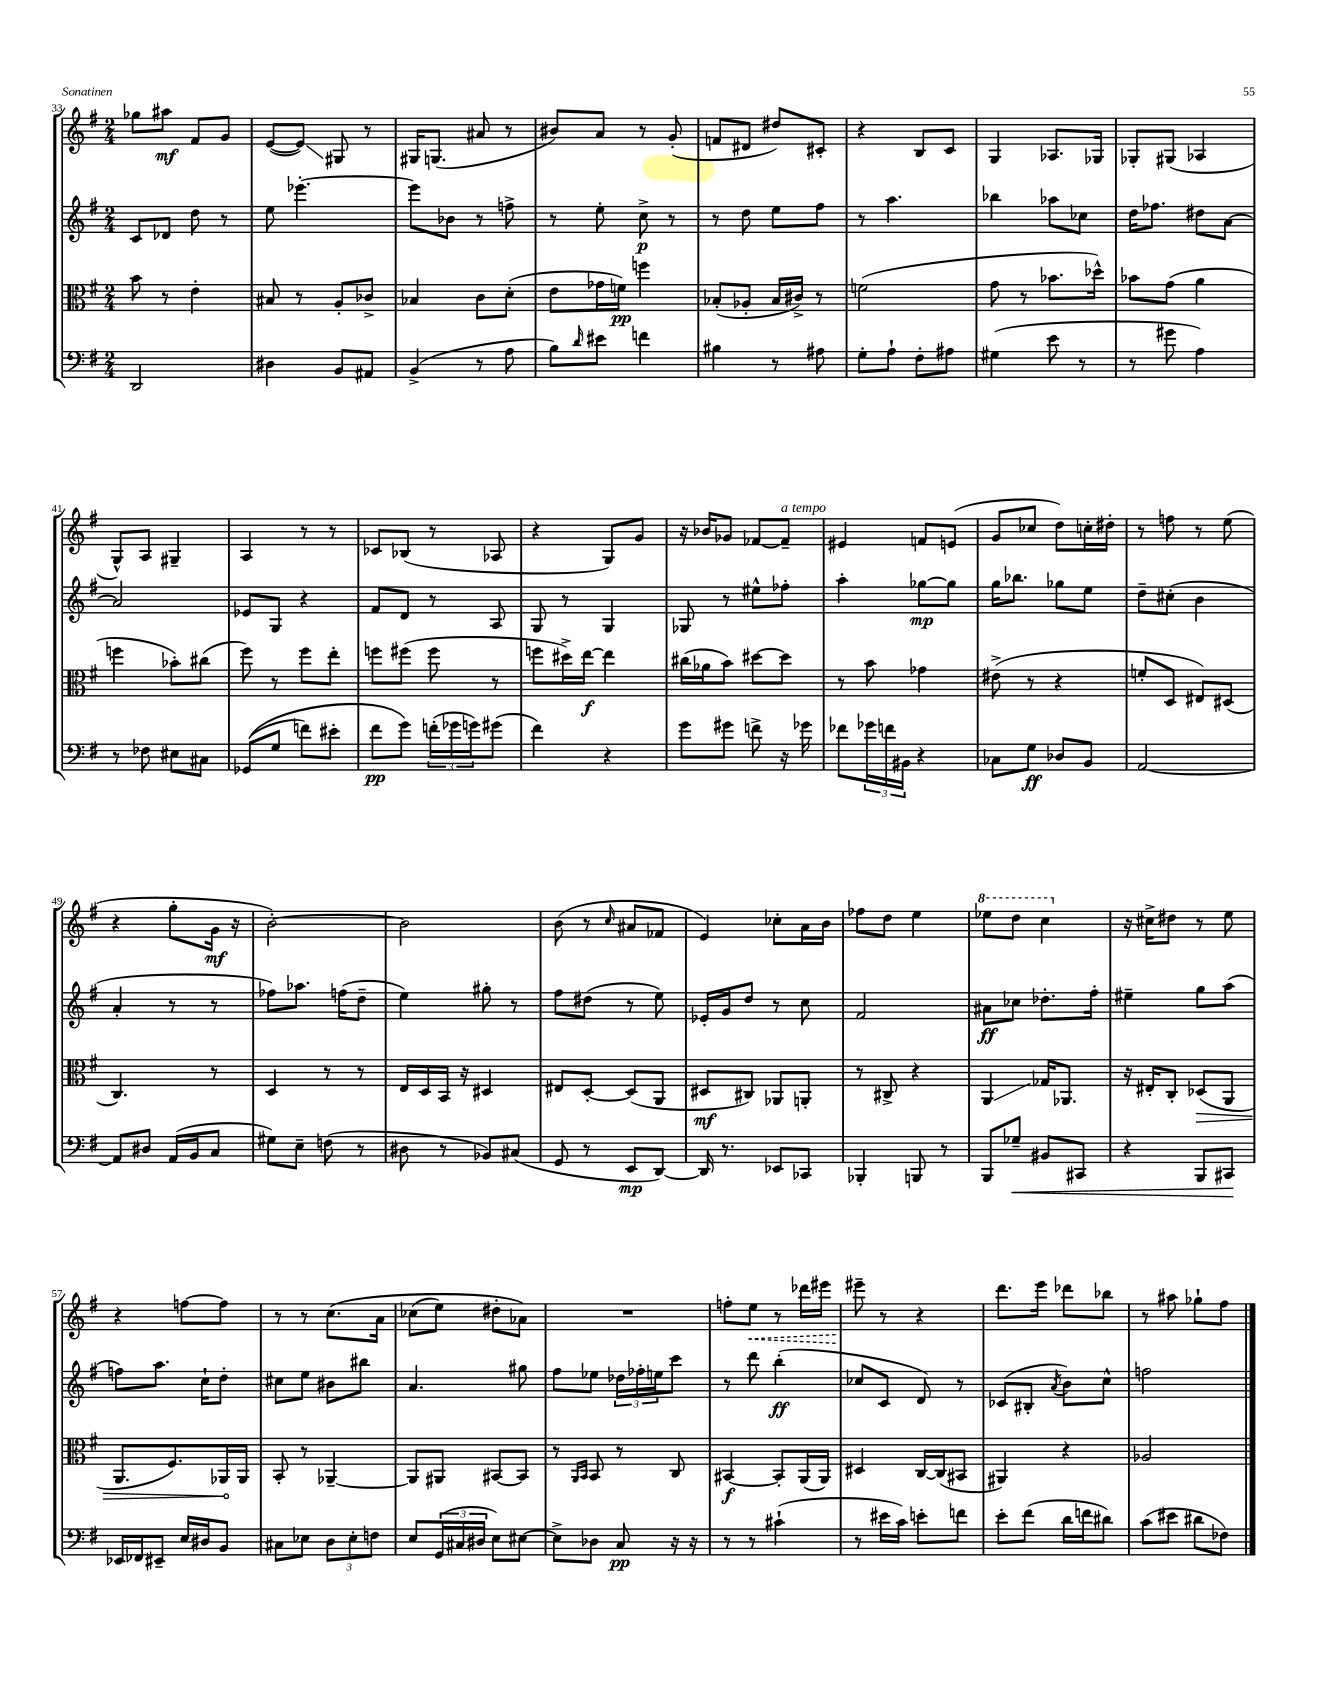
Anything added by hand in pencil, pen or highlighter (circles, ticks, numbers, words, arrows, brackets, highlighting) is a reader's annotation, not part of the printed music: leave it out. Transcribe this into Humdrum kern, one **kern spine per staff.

**kern	**kern	**kern	**kern
*staff4	*staff3	*staff2	*staff1
*clefF4	*clefC3	*clefG2	*clefG2
*k[f#]	*k[f#]	*k[f#]	*k[f#]
*M2/4	*M2/4	*M2/4	*M2/4
2DD	8b	8c	8gg-
.	8r	8d-	8aa#
.	4e'	8dd	8f#
.	.	8r	8g
=	=	=	=
4D#	8B#	8ee	([8e
.	8r	[4.eee-'	8e])
8BB	8A'	.	8G#
8AA#	8c-^	.	8r
=	=	=	=
(4BB^	4B-	8eee-]	16G#
.	.	.	(8.G
.	.	8b-	.
8r	8c	8r	8a#
8A	(8d'	8ff^	8r
=	=	=	=
8B)	8e	8r	8b#)
16qqd	.	.	.
8e#	16g-	8ee'	8a
.	16f)	.	.
4f	4ff	8cc^	8r
.	.	8r	(8g'
=	=	=	=
4B#	(8B-'	8r	8f
.	8A-'	8dd	8d#
8r	16B-	8ee	8dd#)
.	16c#^)	.	.
8A#	8r	8ff#	8c#'
=	=	=	=
8G'	(2f	8r	4r
8A`	.	4.aa	.
8F#'	.	.	8B
8A#	.	.	8c
=	=	=	=
(4G#	8g	4bb-	4G
.	8r	.	.
8e	8.b-	8aa-	8.A-
8r	.	8cc-	.
.	16dd-^^)	.	16G-
=	=	=	=
8r	8b-	16dd	8G-'
.	.	8.ff-	.
8g#	(8g	.	(8G#
4A)	4a	8dd#	4A-
.	.	[8a	.
=	=	=	=
8r	4ff	2a]	8G^^)
8F-	.	.	8A
8E#	8b-')	.	4G#~
8C#	(8cc#	.	.
=	=	=	=
&((8GG-	8ff#)	8e-	4A
8G	8r	8G	.
8f)	8ff#	4r	8r
8e#'	8ee'	.	8r
=	=	=	=
8f#	8ff	8f#	8c-
8g&)	(8ff#	8d	(8B-
(24f'	8ff#	8r	8r
24g-	.	.	.
24g)	.	.	.
(8g#	8r	8A	8A-
=	=	=	=
4f#)	8ff	8G	4r
.	16dd#^)	8r	.
.	[16ee	.	.
4r	4ee]	4G	8G)
.	.	.	8g
=	=	=	=
8g	(16cc#	8G-	16r
.	16a-	.	16b-
8g#	8b)	8r	8g-
8f^	[8dd#	8ee#^^	[8f-
16r	8dd#]	8ff-'	8f-~]
16g-	.	.	.
=	=	=	=
8f-	8r	4aa'	4e#
24g-	8b	.	.
24f	.	.	.
24BB#	.	.	.
4r	4g-	[8gg-	8f
.	.	8gg-]	(8e
=	=	=	=
8C-	(8e#^	16gg	8g
.	.	8.bb-	.
8G	8r	.	8cc-
8D-	4r	8gg-	8dd)
8BB	.	8ee	16cc'
.	.	.	16dd#'
=	=	=	=
[2AA	8f'	8dd~	8r
.	8D	(8cc#'	8ff
.	8E#)	4b	8r
.	(8D#	.	(8ee
=	=	=	=
8AA]	4.C)	4a'	4r
8D#	.	.	.
(16AA	.	8r	8gg'
16BB	.	.	.
8C	8r	8r	16g
.	.	.	16r
=	=	=	=
8G#)	4D	8ff-)	[2b')
8E~	.	8.aa-	.
(8F	8r	.	.
.	.	(16ff	.
8r	8r	8dd~	.
=	=	=	=
8D#	16E	4ee)	2b]
.	16D	.	.
8r	16BB	.	.
.	16r	.	.
8BB-)	4D#	8gg#'	.
(8C#	.	8r	.
=	=	=	=
8GG	8E#	8ff#	(8b
8r	[8D'	(8dd#	8r
.	.	.	16qqcc
8EE	(8D]	8r	8a#
[8DD)	8AA	8ee)	8f-
=	=	=	=
16DD]	8D#	16e-'	4e)
8.r	.	16g	.
.	8C#)	8dd	.
8EE-	8AA-	8r	8cc-'
8CC-	8AA'	8cc	16a
.	.	.	16b
=	=	=	=
4BBB-'	8r	2f#	8ff-
.	8C#^	.	8dd
8BBB	4r	.	4ee
8r	.	.	.
=	=	=	=
8BBB	4AA	8a#	8eee-
8G-~	.	8cc-	8ddd
8BB#	16G-	8.dd-'	4ccc
.	8.AA-	.	.
8CC#	.	.	.
.	.	16ff#'	.
=	=	=	=
4r	16r	4ee#~	16r
.	16E#'	.	16cc#^
.	8C'	.	8dd#
8BBB	(8D-	8gg	8r
8CC#	8AA	(8aa	8ee
=	=	=	=
16EE-	8.AA	8ff)	4r
16FF-	.	.	.
8EE#~	.	8.aa	.
.	8.F#)	.	.
16E	.	.	[8ff
16D#	.	16cc`	.
8BB	16AA-	8dd'	8ff]
.	16AA-	.	.
=	=	=	=
8C#	8BB'	8cc#	8r
8E-	8r	8ee	8r
12D	[4AA-~	8b#	&(8.cc
12E-'	.	.	.
.	.	8bb#	.
12F	.	.	.
.	.	.	16a
=	=	=	=
8E	8AA-]	4.a	(8cc-
(24GG	8AA#	.	8ee)
24C#	.	.	.
24D#	.	.	.
8E)	[8BB#	.	8dd#'
[8E#	8BB#]	8gg#	8a-&)
=	=	=	=
8E#^]	8r	8ff#	2r
.	16qqAA	.	.
.	16qqBB	.	.
8D-	8BB	8ee-	.
8C	8r	24dd-	.
.	.	24ff-'	.
.	.	24ee	.
16r	8C	8ccc	.
16r	.	.	.
=	=	=	=
8r	[4BB#	8r	8ff'
8r	.	8ddd	8ee
(4c#`	8BB#']	(4bb'	8r
.	(16AA	.	16ddd-
.	16AA)	.	16eee#
=	=	=	=
8r	4D#	8cc-	8eee#~
16e#	.	8c	8r
16c)	.	.	.
8e'	[16C	8d)	4r
.	(16C]	.	.
8f	8BB#	8r	.
=	=	=	=
8e'	4AA#)	(8c-	8.ddd
(8f#	.	8B#'	.
.	.	.	16eee
.	.	8qa	.
16d	4r	8b)	8ddd-
16f	.	.	.
8d#)	.	8cc^^	8bb-
=	=	=	=
(8c	2A-	2ff	8r
8e#	.	.	8aa#
8d#	.	.	8gg-`
8F-)	.	.	8ff#
==	==	==	==
*-	*-	*-	*-
